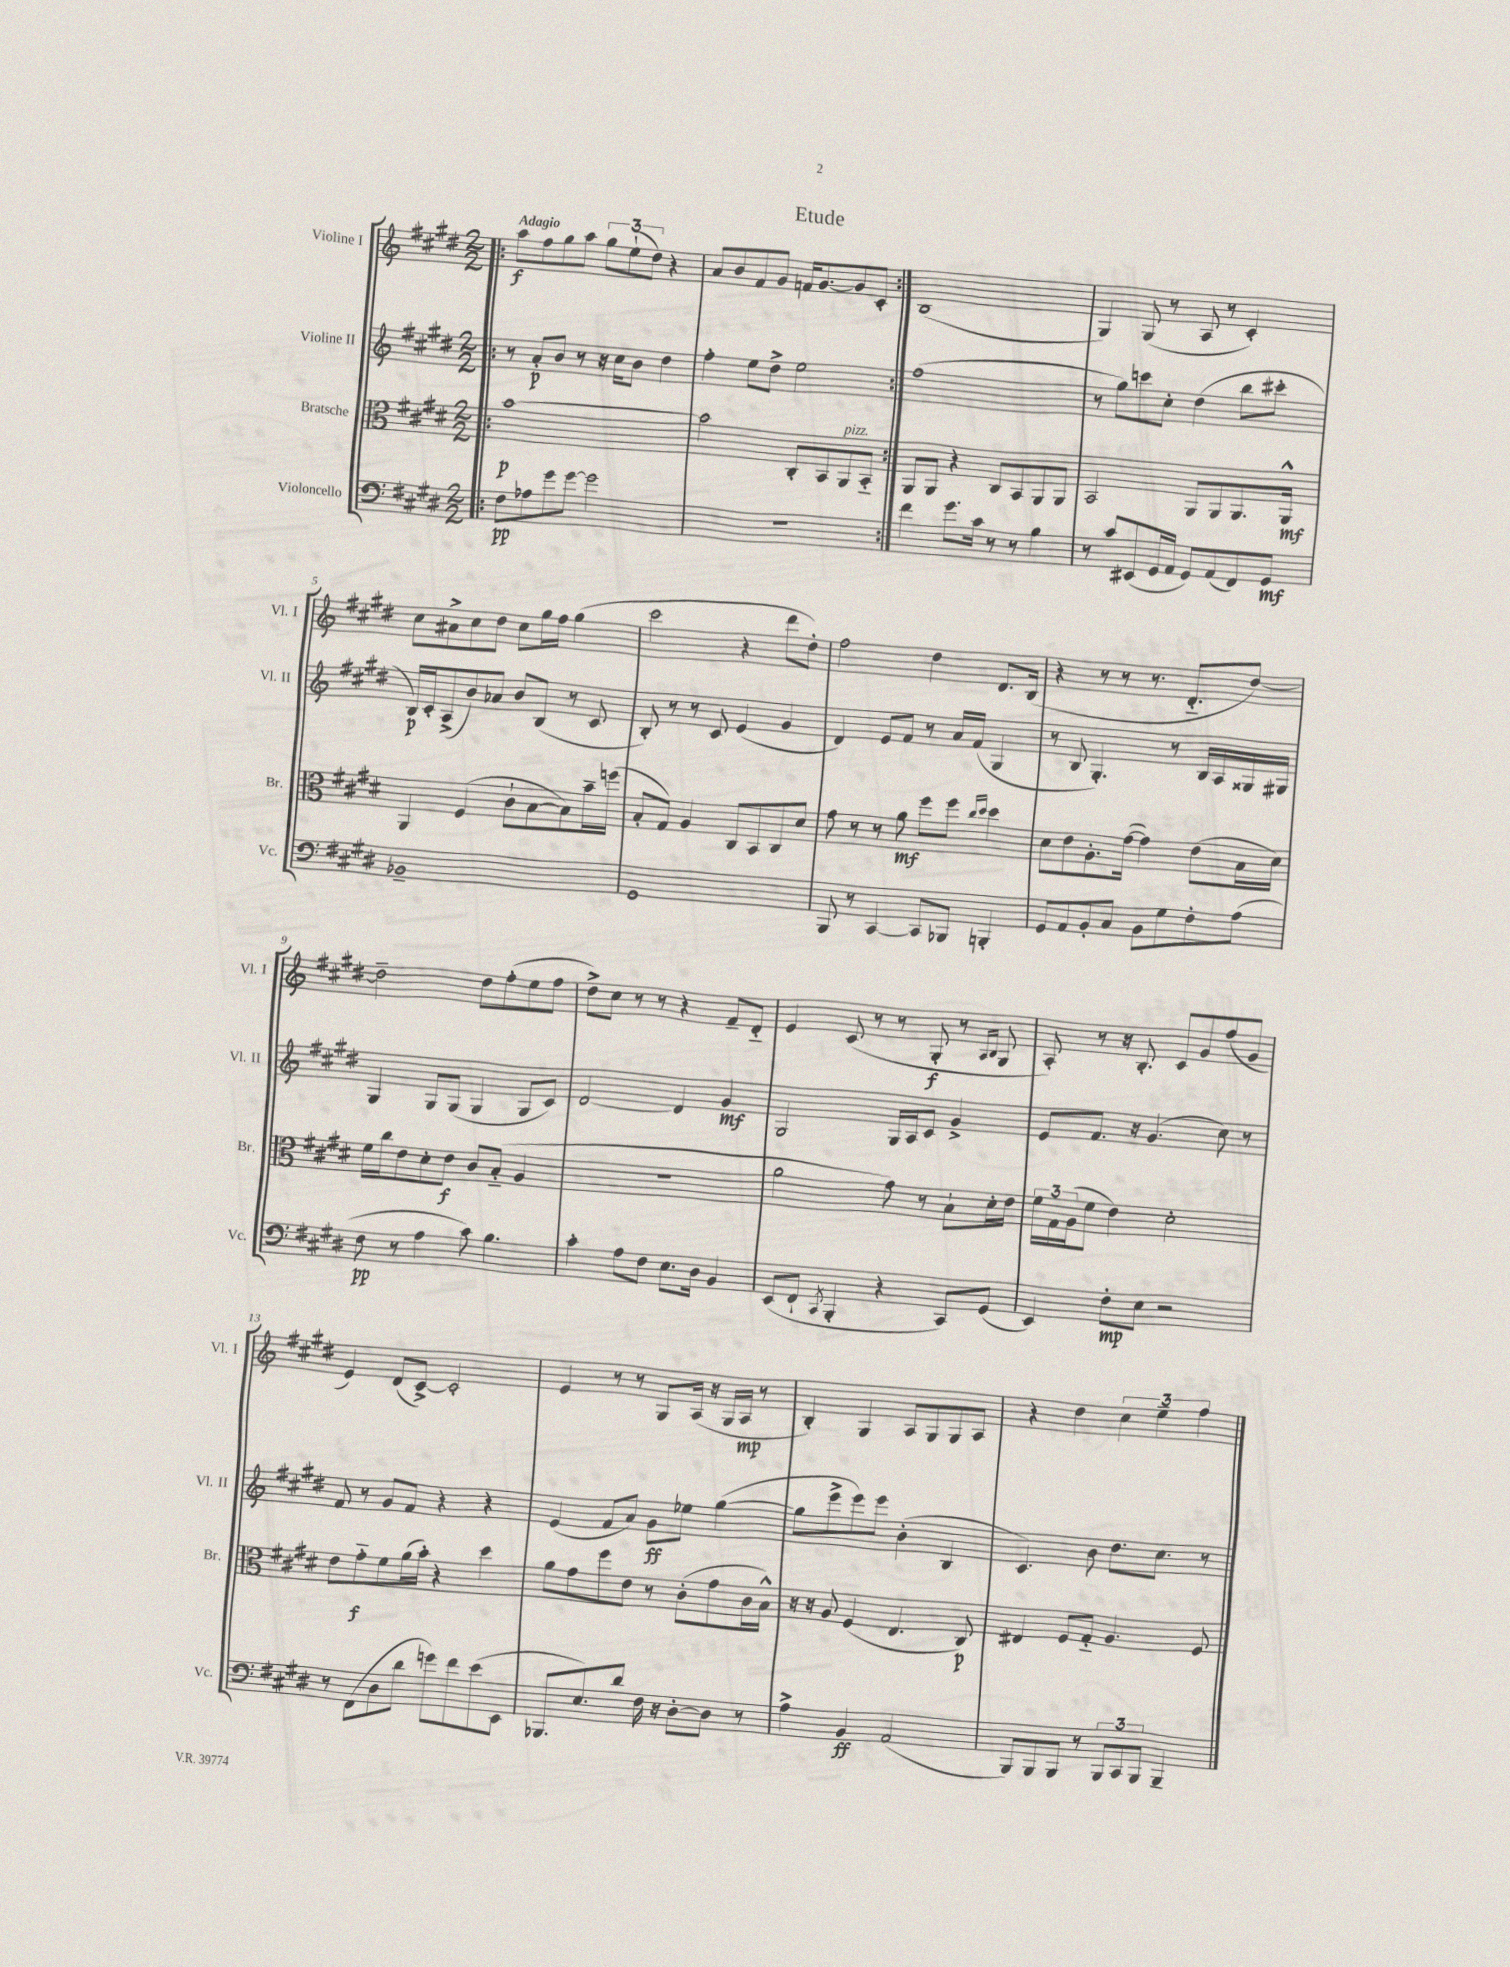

**kern	**kern	**kern	**kern
*staff4	*staff3	*staff2	*staff1
*clefF4	*clefC3	*clefG2	*clefG2
*k[f#c#g#d#]	*k[f#c#g#d#]	*k[f#c#g#d#]	*k[f#c#g#d#]
*M2/2	*M2/2	*M2/2	*M2/2
=!|:	=!|:	=!|:	=!|:
8F#	[1b	8r	8aa
8A-	.	8a'	8ff#
8g#	.	8b	8gg#
[8g#	.	8r	8aa
2g#]	.	16r	12gg#
.	.	16cc#	.
.	.	.	(12ee`
.	.	8b	.
.	.	.	12dd#)
.	.	4dd#	4r
=	=	=	=
1r	2b]	4ff#'	8a
.	.	.	8b
.	.	8ee	8f#
.	.	8dd#^	8g#
.	8C#'	2ee	16f
.	.	.	[8.g#
.	8BB	.	.
.	8AA	.	8g#]
.	8BB'~	.	8c#'
=:|!	=:|!	=:|!	=:|!
4f#	8AA	(1ff#	(1B
.	8AA	.	.
8.g#	4r	.	.
16c#	.	.	.
8r	8C#	.	.
8r	8BB	.	.
4B	8AA	.	.
.	8AA	.	.
=	=	=	=
8r	2BB	8r	4G#)
8c#	.	8gg#)	.
(8EE#	.	8ccc	(8G#
16GG#	.	8cc#'	8r
16AA	.	.	.
8GG#)	8AA	(4dd#	8A
(8AA	8AA	.	8r
8FF#)	8.AA	8bb	4c#')
8GG#	.	8ccc#'	.
.	16AA^^	.	.
=	=	=	=
1BB-~	4AA	16B)	8cc#
.	.	16c#'	.
.	.	(8A^	8a#^
.	(4F#	8b)	8cc#
.	.	8a-	8dd#
.	8c#`	8b	8cc#
.	[8B	(8B	16gg#
.	.	.	16ff#
.	8B])	8r	(4gg#
.	16b~	8c#	.
.	(16ff	.	.
=	=	=	=
1GG#	8B'	8B')	2ccc#
.	8G#)	8r	.
.	4A	8r	.
.	.	8c#	.
.	8C#	(4e	4r
.	8BB	.	.
.	8C#	4g#	8ddd#
.	8d#	.	8dd#')
=	=	=	=
8BBB	8g#	4d#)	2ff#
8r	8r	.	.
[4CC#	8r	8e	.
.	8a	8f#	.
8CC#]	8ff#	8r	4dd#
8BBB-	8ff#	16a	.
.	.	(16f#	.
.	16qqcc#	.	.
.	16qqdd#	.	.
4BBB'	4dd#	4G#	8.d#
.	.	.	(16B
=	=	=	=
8GG#	8d#	8r	4r
8AA	8e	8B	.
8BB'	8.A'	4.G#')	8r
8C#	.	.	8r
.	([16g#	.	.
8BB	4g#])	.	8.r
8G#	.	8r	.
.	.	.	8.d#'~
8F#'	(8e	16B	.
.	.	16A	.
(8A	16B	16G##	[8dd#)
.	16d#)	16G#	.
=	=	=	=
8F#	16f#	4G#	2dd#~]
.	16cc#	.	.
8r	8e	.	.
4A	8d#'	8G#	.
.	8e	(8G#	.
8c#)	8c#	4G#	8dd#
4.B	(8B'~	.	(8ff#'
.	4A	8G#	8ee
.	.	8c#)	8ff#
=	=	=	=
4c#'	1r	[2d#	8dd#^)
.	.	.	8cc#
8A	.	.	8r
8F#	.	.	8r
8.E	.	4d#]	4r
16D#	.	.	.
4BB	.	4g#	8f#~
.	.	.	8d#'~
=	=	=	=
(8EE	2a	2G#	4e
8FF#`	.	.	.
8qCC#	.	.	.
4BBB'	.	.	(8c#
.	.	.	8r
4r	8g#)	16G#	8r
.	.	16A	.
.	8r	8c#	8G#'
8CC#)	8B`	4g#^	8r
.	.	.	16qqA
.	.	.	16qqB
(8GG#	16d#'	.	8G#
.	16e	.	.
=	=	=	=
4EE)	24f#	8e	8A')
.	24G#	.	.
.	(24A	.	.
.	8f#	8.f#	8r
8F#'	4e)	.	16r
.	.	16r	8.B'
8E	.	(4.g#	.
2r	2d#'	.	8c#
.	.	.	8g#
.	.	8cc#)	(8ff#
.	.	8r	8g#
=	=	=	=
8r	8e	8f#	4e)
(8FF#	8g#'~	8r	.
8D#	8f#	8g#	(8d#
8d#	(16a	8f#	[8c#^)
.	16b')	.	.
8g)	4r	4r	2c#']
8f#	.	.	.
(8e	4dd#	4r	.
8EE	.	.	.
=	=	=	=
8.BBB-	8a	(4e	4e
.	8g#	.	.
8.E)	.	.	.
.	8ff#	8f#	8r
8d#	8e	8a)	8r
16F#	8r	8g#	8G#
16r	.	.	.
[8D#'	(8c#'	8ee-	(16A
.	.	.	16r
8D#]	8g#	([4gg#	16G#
.	.	.	16A
8r	16c#	.	8r
.	16B^^)	.	.
=	=	=	=
4A^	16r	8gg#]	4B')
.	16r	.	.
.	8A	8eee^	.
4BB	(4F#	8eee)	4G#
.	.	8eee	.
(2AA	4.E	(4b'	8A
.	.	.	8G#
.	.	4B	8G#
.	8C#)	.	8A
=	=	=	=
8BBB)	4E#	4.c#)	4r
8BBB	.	.	.
8BBB	8F#	.	4dd#
8r	8G#'~	8b	.
12BBB	4.A	8.dd#	6cc#
12CC#	.	.	.
12BBB	.	.	6ee~
.	.	8.cc#	.
4BBB~	.	.	.
.	.	.	6ff#
.	8F#	8r	.
==	==	==	==
*-	*-	*-	*-
